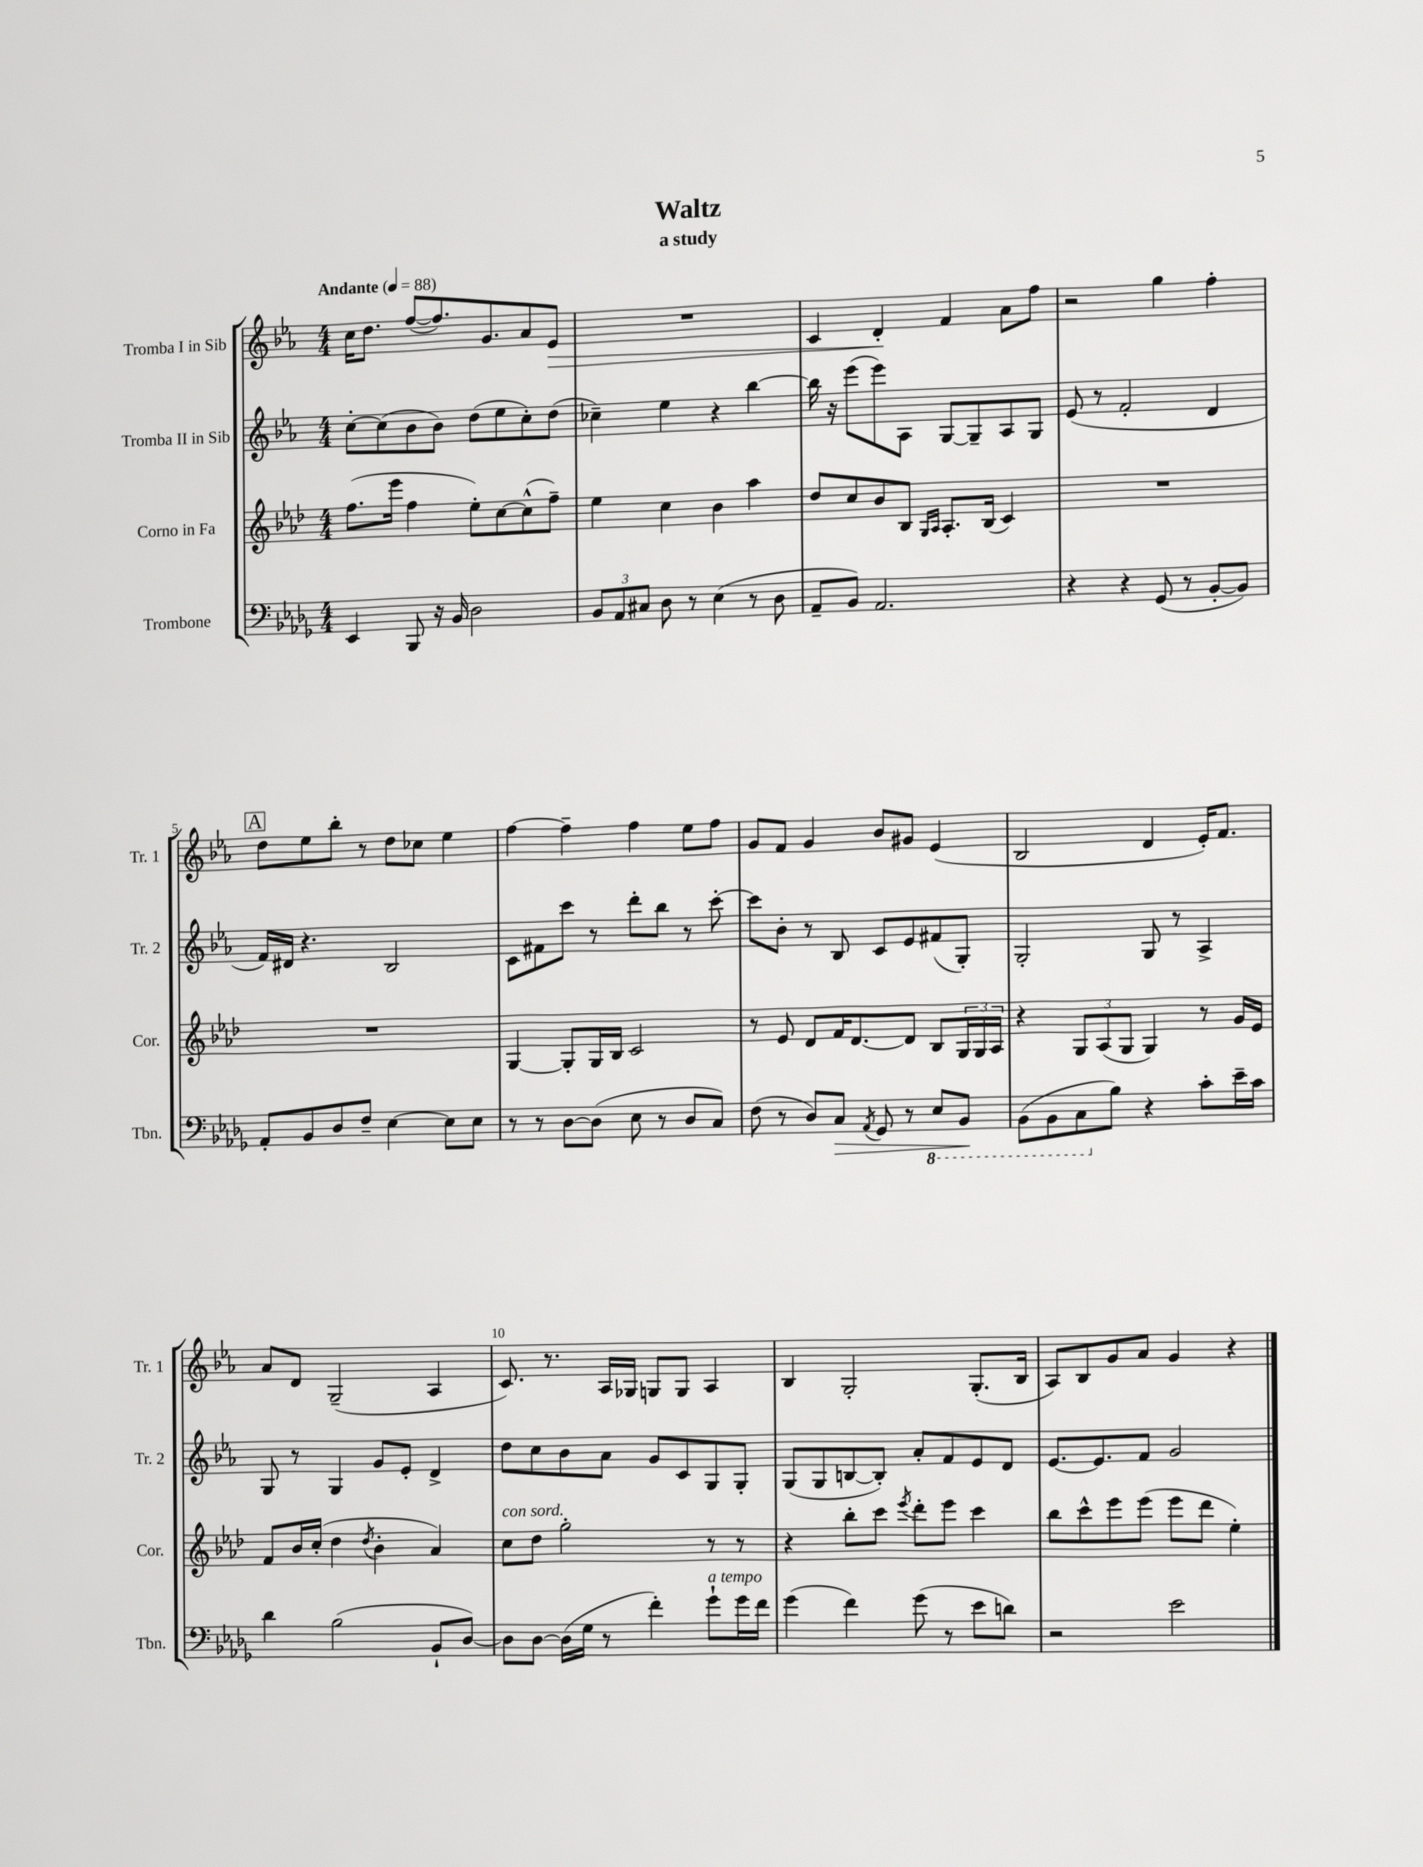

**kern	**dynam	**kern	**kern	**kern	**dynam
*part4	*part4	*part3	*part2	*part1	*part1
*staff4	*staff4	*staff3	*staff2	*staff1	*staff1
*I"Trombone	*	*I"Corno in Fa	*I"Tromba II in Sib	*I"Tromba I in Sib	*
*I'Tbn.	*	*I'Cor.	*I'Tr. 2	*I'Tr. 1	*
*clefF4	*	*clefG2	*clefG2	*clefG2	*
*k[b-e-a-d-g-]	*	*k[b-e-a-d-]	*k[b-e-a-]	*k[b-e-a-]	*
*M4/4	*	*M4/4	*M4/4	*M4/4	*
*MM88	*	*MM88	*MM88	*MM88	*
=1	=1	=1	=1	=1	=1
!	!	!	!	!LO:TX:a:B:t=Andante	!
4EE-/	.	(8.ff\L	[8cc'\L	16cc\KL	.
.	.	.	.	8.dd\J	.
.	.	.	(8cc\]	.	.
.	.	16eee-\Jk	.	.	.
8BBB-/	.	4ff\	8b-\	([8ff/L	.
16r	.	.	8b-\J)	8.ff/])	.
16BB-/	.	.	.	.	.
2D-\	.	8ee-'\L)	(8dd\L	.	.
.	.	.	.	8.g/	.
.	.	[8cc\	8ee-\	.	.
.	.	(8cc^^\]	8cc'\)	8a-/	.
!	!	!	!	!	!LO:HP:b
.	.	8ff~\J)	(8dd\J	8e-/J	>
=2	=2	=2	=2	=2	=2
12BB-/L	.	4ee-\	4cc-X~\)	1r	.
12AA-/	.	.	.	.	.
12C#X/J	.	.	.	.	.
8D-\	.	4cc\	4ee-\	.	.
8r	.	.	.	.	.
(4E-\	.	4b-\	4r	.	.
8r	.	4aa-\	[4bb-\	.	.
8D-\	.	.	.	.	.
=3	=3	=3	=3	=3	=3
8AA-~/L	.	8dd-/L	16bb-\]	4c/	.
.	.	.	16r	.	.
8BB-/J)	.	8cc/	(8eee-\L	.	.
2.AA-/	.	8b-/	8eee-\)	4d'/	.
.	.	8B-/J	8A-\J	.	.
.	.	16qqG/LL	.	.	.
.	.	16qqA-/JJ	.	.	.
.	.	8.A-'/L	[8G/L	4f/	]
.	.	.	8G~/]	.	.
.	.	(16B-/Jk	.	.	.
.	.	4c/)	8A-/	8a-\L	.
.	.	.	8G/J	8ff\J	.
=4	=4	=4	=4	=4	=4
4r	.	1r	(8e-/	2r	.
.	.	.	8r	.	.
4r	.	.	2f'/	.	.
(8GG-/	.	.	.	4gg\	.
8r	.	.	.	.	.
[8BB-'/L	.	.	4d/	4ff'\	.
8BB-/J])	.	.	.	.	.
!!LO:LB:g=z
!!LO:REH:place=s1:t=A
=5	=5	=5	=5	=5	=5
8AA-'/L	.	1r	16f/LL)	8dd\L	.
.	.	.	16d#X/JJ	.	.
8BB-/	.	.	4.r	8ee-\	.
8D-/	.	.	.	8bb-'\J	.
8F~/J	.	.	.	8r	.
[4E-\	.	.	2B-/	8dd\L	.
.	.	.	.	8cc-X\J	.
8E-\L]	.	.	.	4ee-\	.
8E-\J	.	.	.	.	.
=6	=6	=6	=6	=6	=6
8r	.	[4G/	8c\L	[4ff\	.
8r	.	.	8f#X\	.	.
[8D-\L	.	8G'/L]	8ccc\J	4ff~\]	.
(8D-\J]	.	16G/L	8r	.	.
.	.	16B-/JJ	.	.	.
8E-\	.	2c/	8ddd'\L	4ff\	.
8r	.	.	8bb-\J	.	.
8D-/L	.	.	8r	8ee-\L	.
8C/J)	.	.	[8ccc'\	8ff\J	.
=7	=7	=7	=7	=7	=7
(8F\	.	8r	8ccc\L]	8g/L	.
8r	.	8e-/	8b-'\J	8f/J	.
8D-/L)	.	8d-/L	8r	4g/	.
!	!LO:HP:b	!	!	!	!
8C/J	>	16f/K	8B-/	.	.
.	.	[8.d-/	.	.	.
8qAA-/	.	.	.	.	.
8GG-/	.	.	8c/L	8b-/L	.
8r	.	8d-/J]	8e-/	8g#X/J	.
*8ba	*	*	*	*	*
8EE-/L	.	8B-/L	(8f#X/	(4e-/	.
8BBB-/J	.	24G/L	8G'/J)	.	.
.	.	24G/	.	.	.
.	.	24A-/JJ	.	.	.
.	]	.	.	.	.
=8	=8	=8	=8	=8	=8
(8BBB-\L	.	4r	2G'/	2B-/	.
8BBB-\	.	.	.	.	.
8CC\	.	12G/L	.	.	.
.	.	(12A-/	.	.	.
*X8ba	*	*	*	*	*
8B-\J)	.	.	.	.	.
.	.	12G/J	.	.	.
4r	.	4G/)	8G/	4d/	.
.	.	.	8r	.	.
8c'\L	.	8r	4A-^/	16e-'/KL)	.
.	.	.	.	8.f/J	.
16e-~\L	.	16g/LL	.	.	.
16c\JJ	.	16e-/JJ	.	.	.
!!LO:LB:g=z
=9	=9	=9	=9	=9	=9
4d-\	.	8f/L	8G/	8a-/L	.
.	.	16b-/L	8r	8d/J	.
.	.	(16cc'/JJ	.	.	.
(2B-\	.	4dd-\	4G/	(2G~/	.
.	.	8qdd-/	.	.	.
.	.	4b-'\	8g/L	.	.
.	.	.	8e-'/J	.	.
8BB-`/L	.	4a-/)	4d^/	4A-/	.
[8D-/J)	.	.	.	.	.
=10	=10	=10	=10	=10	=10
!	!	!LO:TX:a:i:t=con sord.	!	!	!
8D-\L]	.	8cc\L	8dd\L	8.c/)	.
[8D-\J	.	8dd-\J	8cc\	.	.
.	.	.	.	8.r	.
(16D-\LL]	.	2gg'\	8b-\	.	.
16G-\JJ	.	.	.	.	.
8r	.	.	8a-\J	16A-/LL	.
.	.	.	.	16G-X/JJ	.
4f'\)	.	.	8g/L	8Gn/L	.
.	.	.	8c/	8G/J	.
!LO:TX:a:i:t=a tempo	!	!	!	!	!
8g-`\L	.	8r	8G/	4A-/	.
16g-\L	.	8r	8G'/J	.	.
16f\JJ	.	.	.	.	.
=11	=11	=11	=11	=11	=11
(4g-\	.	4r	(8G/L	4B-/	.
.	.	.	8G/	.	.
4f\)	.	8bb-'\L	[8Bn/	2G'/	.
.	.	8ccc\J	8B'/J])	.	.
.	.	8qeee-/	.	.	.
(8g-\	.	8ddd-'\L	8a-'/L	.	.
8r	.	8eee-\J	8f/	.	.
8e-\L	.	4ccc\	8e-/	(8.G'/L	.
8dn\J)	.	.	8d/J	.	.
.	.	.	.	16B-/Jk	.
=12	=12	=12	=12	=12	=12
2r	.	8bb-\L	[8.e-/L	8A-/L)	.
.	.	8ccc^^\	.	8B-/	.
.	.	.	8.e-/]	.	.
.	.	8eee-\	.	8g/	.
.	.	(8eee-\J	8f/J	8a-/J	.
2e-\	.	8eee-\L	2g/	4g/	.
.	.	8ddd-\J	.	.	.
.	.	4ee-'\)	.	4r	.
==	==	==	==	==	==
*-	*-	*-	*-	*-	*-
